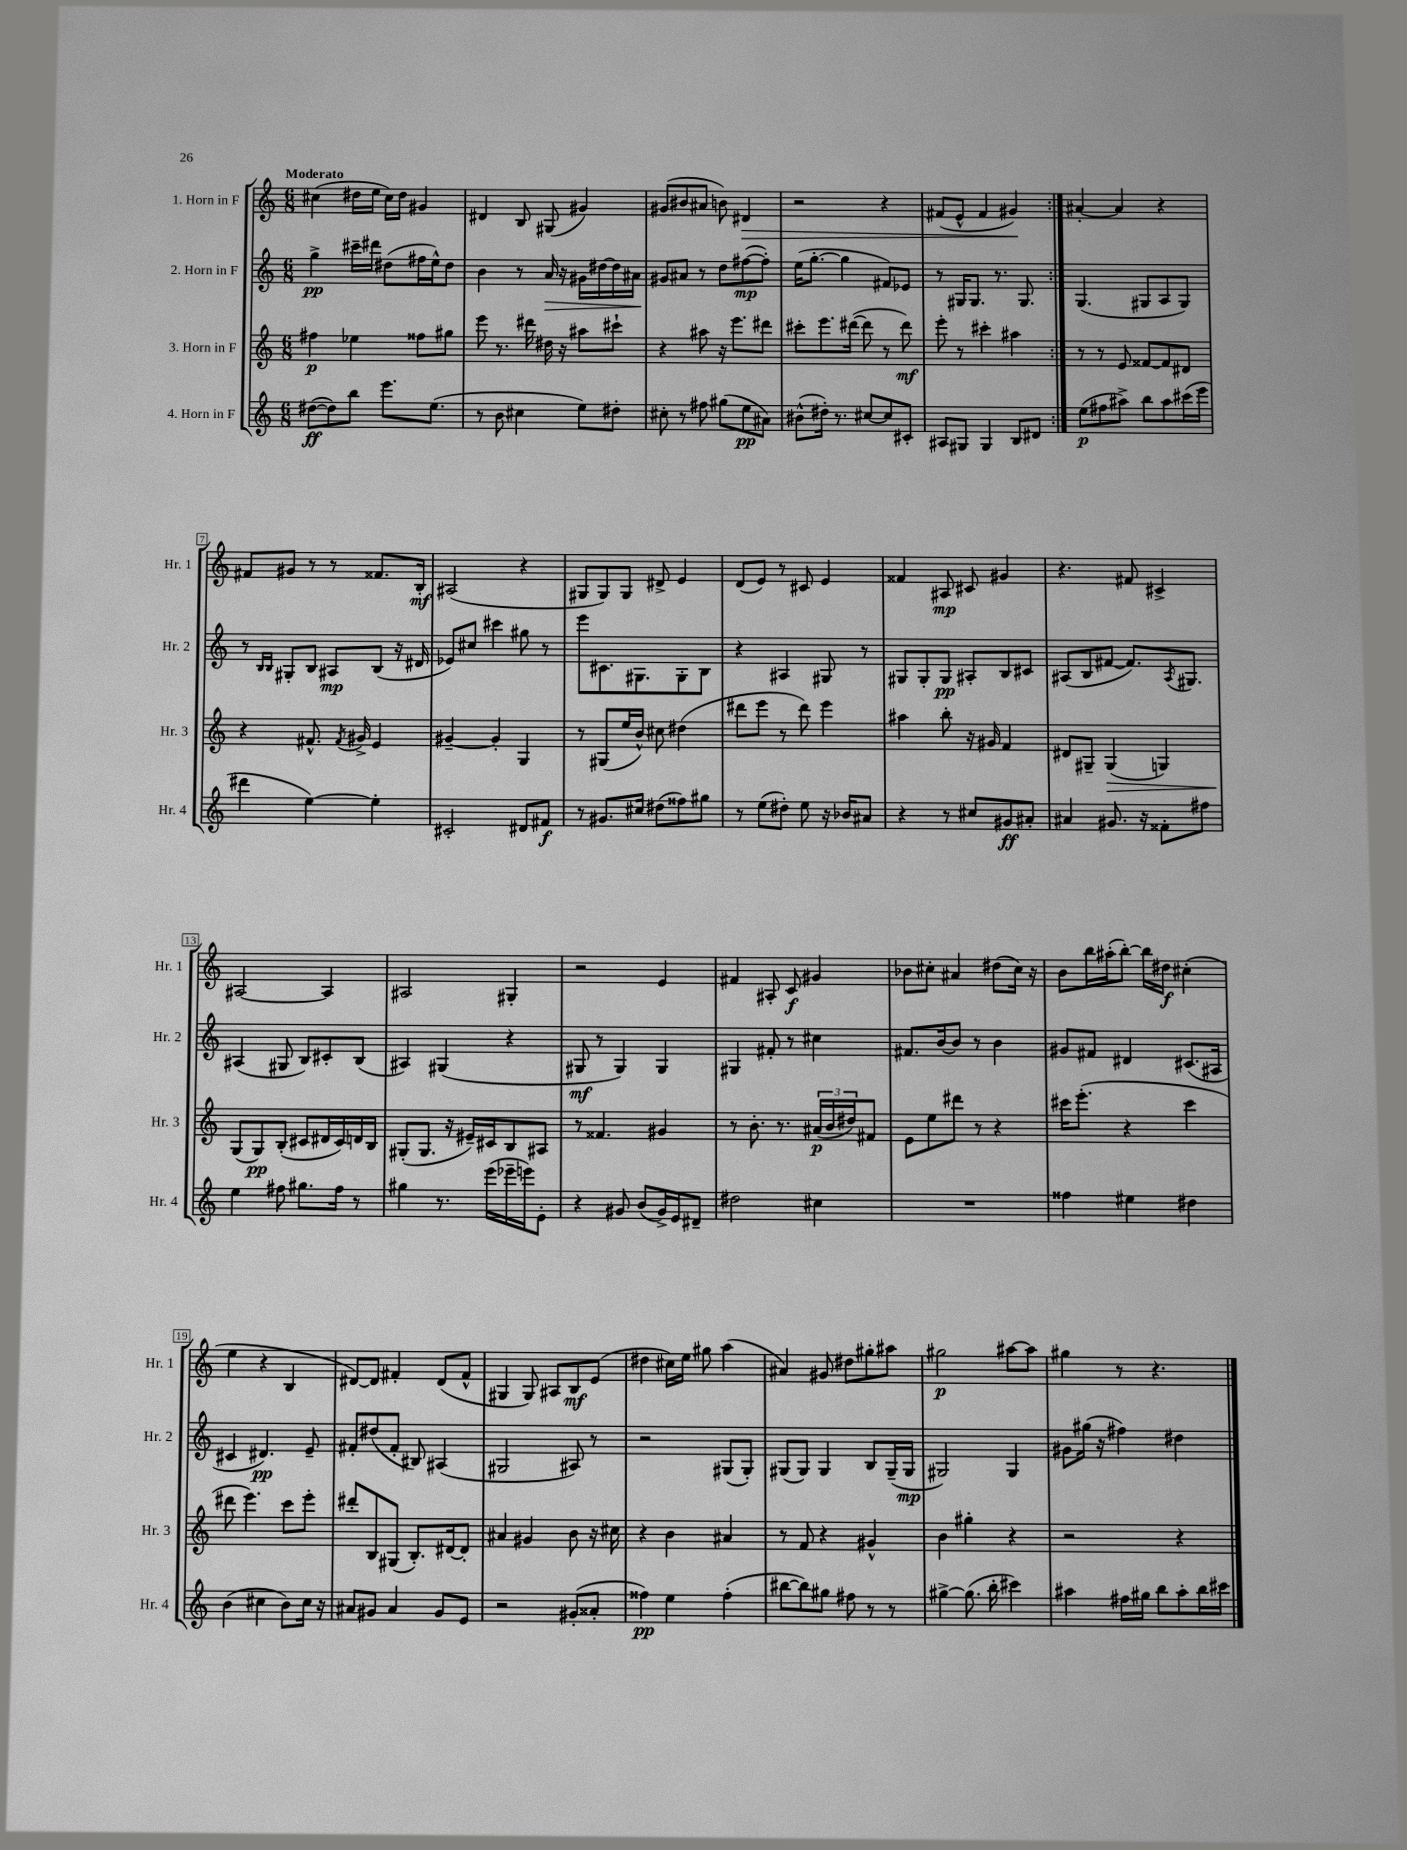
<<
\new StaffGroup <<
\new Staff = "s0" \with { instrumentName = "1. Horn in F" shortInstrumentName = "Hr. 1" } {
    \clef treble \key c \major \numericTimeSignature \time 6/8 \tempo "Moderato"
    \repeat volta 2 { cis''4( dis''16 e''16 cis''16) dis''16 gis'4 |
    dis'4 b8 gis8( gis'4) |
    gis'8( bis'8 ais'8 b'8) dis'4\> |
    r2 r4 |
    fis'8( e'8-^ fis'4 gis'4\!) | }
    ais'4~-. ais'4 r4 |
    fis'8 gis'8 r8 r8 fisis'8. b16-.\mf |
    ais2( r4 |
    gis8 gis8) gis8 dis'8-> e'4 |
    d'8( e'8) r8 cis'8 e'4 |
    fisis'4 ais8\mp cis'8 gis'4 |
    r4. fis'8 cis'4-> |
    ais2~ ais4 |
    ais2 gis4-. |
    r2 e'4 |
    fis'4 ais8-. c'8\f gis'4 |
    bes'8 cis''8-. ais'4 dis''8( cis''16) r16 |
    b'8 b''16 ais''16-.( b''8~-.) b''16 dis''16\f cis''4-.( |
    e''4 r4 b4 |
    dis'8~) dis'8 fis'4-. dis'8( fis'8-^ |
    gis4 gis8) ais8 b8\mf e'8( |
    dis''4 cis''16) e''16 gis''8 a''4( |
    ais'4) gis'8 dis''8 gis''8-. ais''8 |
    gis''2\p ais''8~ ais''8 |
    gis''4 r8 r4. \bar "|." |
}
\new Staff = "s1" \with { instrumentName = "2. Horn in F" shortInstrumentName = "Hr. 2" } {
    \clef treble \key c \major \numericTimeSignature \time 6/8
    \repeat volta 2 { g''4->\pp cis'''16-- dis'''16 dis''8( fis''16 e''16-^) dis''8 |
    b'4 r8 a'16\> r16 gis'16 dis''16~ dis''16 ais'16 |
    gis'8\! ais'8 r8 d''8 fis''8~\mp( fis''8-.) |
    e''16( g''8.~-. g''4 fis'8) ees'8 |
    r8 gis16 gis8. r8. gis8. | }
    g4.( gis8 a8 gis8) |
    r8 \grace { b16 b16 } gis8-. b8 ais8\mp b8( r16 dis'16 |
    ees'8) cis''8 cis'''4 gis''8 r8 |
    e'''8 cis'8. gis8. gis8-. b8 |
    r4 ais4 gis8 r8 |
    gis8 gis8-. gis8\pp ais8-. b8 cis'8 |
    ais8( b8 fis'8~ fis'8.) \acciaccatura { ais8 } gis8. |
    ais4( gis8 b8) cis'8-. b8( |
    ais4) gis4( r4 |
    gis8\mf r8 gis4) gis4 |
    gis4 fis'8-. r8 cis''4 |
    fis'8. b'16~ b'8 r8 b'4 |
    gis'8 fis'8 dis'4 cis'8.( ais16 |
    cis'4 dis'4.\pp) e'8-- |
    fis'8-. dis''8( fis'8-. bis8) ais4( |
    gis2 ais8) r8 |
    r2 gis8( gis8-.) |
    gis8( gis8) gis4 b8 gis16--( gis16\mp |
    gis2) gis4 |
    gis'8 gis''16( r16 fis''4) dis''4 \bar "|." |
}
\new Staff = "s2" \with { instrumentName = "3. Horn in F" shortInstrumentName = "Hr. 3" } {
    \clef treble \key c \major \numericTimeSignature \time 6/8
    \repeat volta 2 { fis''4\p ees''4 fisis''8 gis''8 |
    e'''8 r8. dis'''16 dis''16 r16 ais''8 cis'''8-! |
    r4 ais''8 r16 e'''8. dis'''8 |
    cis'''8-. e'''8. dis'''16~( dis'''8 r8 dis'''8\mf) |
    e'''8-. r8 cis'''4-. ais''4 | }
    r8 r8 e'8 fisis'8~ fisis'8 dis'8 |
    r4 fis'8.-^ \acciaccatura { fis'8 } gis'16-> e'4 |
    gis'4~-- gis'4-. g4 |
    r8 gis8( e''16 b'16-^) cis''8 dis''4( |
    dis'''8 e'''8 r8 dis'''8) e'''4 |
    ais''4 b''8-. r16 gis'16 f'4 |
    dis'8 gis8-- gis4\>( g4) |
    g8\!( g8\pp) b8-.( cis'8 dis'16 cis'16) d'16 b16 |
    gis8-.( gis8. r16 eis'16--) cis'16 b8 ais8 |
    r8 fisis'4. gis'4 |
    r8 b'8.-. r8. \tuplet 3/2 { ais'16\p( b'16 dis''16) } fis'8 |
    e'8 e''8 dis'''8 r8 r4 |
    cis'''16 e'''8.-.( r4 cis'''4 |
    dis'''8 e'''4.) c'''8 e'''8-. |
    dis'''8-. b8 gis8( b8.-.) dis'16~ dis'8-. |
    ais'4 gis'4 b'8 r16 cis''16 |
    r4 b'4 ais'4 |
    r8 f'8 r4 gis'4-^ |
    b'4 gis''4-. r4 |
    r2 r4 \bar "|." |
}
\new Staff = "s3" \with { instrumentName = "4. Horn in F" shortInstrumentName = "Hr. 4" } {
    \clef treble \key c \major \numericTimeSignature \time 6/8
    \repeat volta 2 { dis''8~\ff( dis''8) b''8 e'''8. e''8.( |
    r8 b'8 cis''4 e''8) dis''8-. |
    cis''8-. r8 fis''8 gis''8( e''8\pp ais'8) |
    bis'8-^( dis''16-.) r8. cis''8~ cis''8 cis'8-. |
    ais8 gis8 gis4 b8 dis'8 | }
    e''8\p( fis''8 ais''8->) b''8 ais''8 cis'''16( e'''16 |
    dis'''4 e''4~) e''4-. |
    cis'2-. dis'8 fis'8\f |
    r8 gis'8. cis''16 dis''8( fisis''8) gis''8 |
    r8 e''8( dis''8-.) e''8 r16 bes'16 ais'8 |
    r4 r8 cis''8 gis'8\ff ais'8-. |
    ais'4 gis'8. r16 fisis'8-. fis''8 |
    e''4 fis''8 gis''8. fis''16 r8 |
    gis''4 r8. e'''16( ees'''16-- e'''16) e'8-. |
    r4 gis'8 b'8( gis'16->) e'16 dis'8-- |
    dis''2 cis''4 |
    R2. |
    fisis''4 eis''4 dis''4 |
    b'4( cis''4 b'8) cis''16 r16 |
    ais'8 gis'8 ais'4 gis'8 e'8 |
    r2 gis'8-.( aisis'8-. |
    fisis''4\pp) e''4 fisis''4-.( |
    bis''8~ bis''8) gis''8 fis''8 r8 r8 |
    gis''4~-> gis''8.( b''16-. cis'''4) |
    ais''4 fis''16 gis''16 b''8 ais''8-. b''16 cis'''16 \bar "|." |
}
>>
>>
\layout { \context { \Score \override BarNumber.stencil = #(make-stencil-boxer 0.1 0.3 ly:text-interface::print) } }
